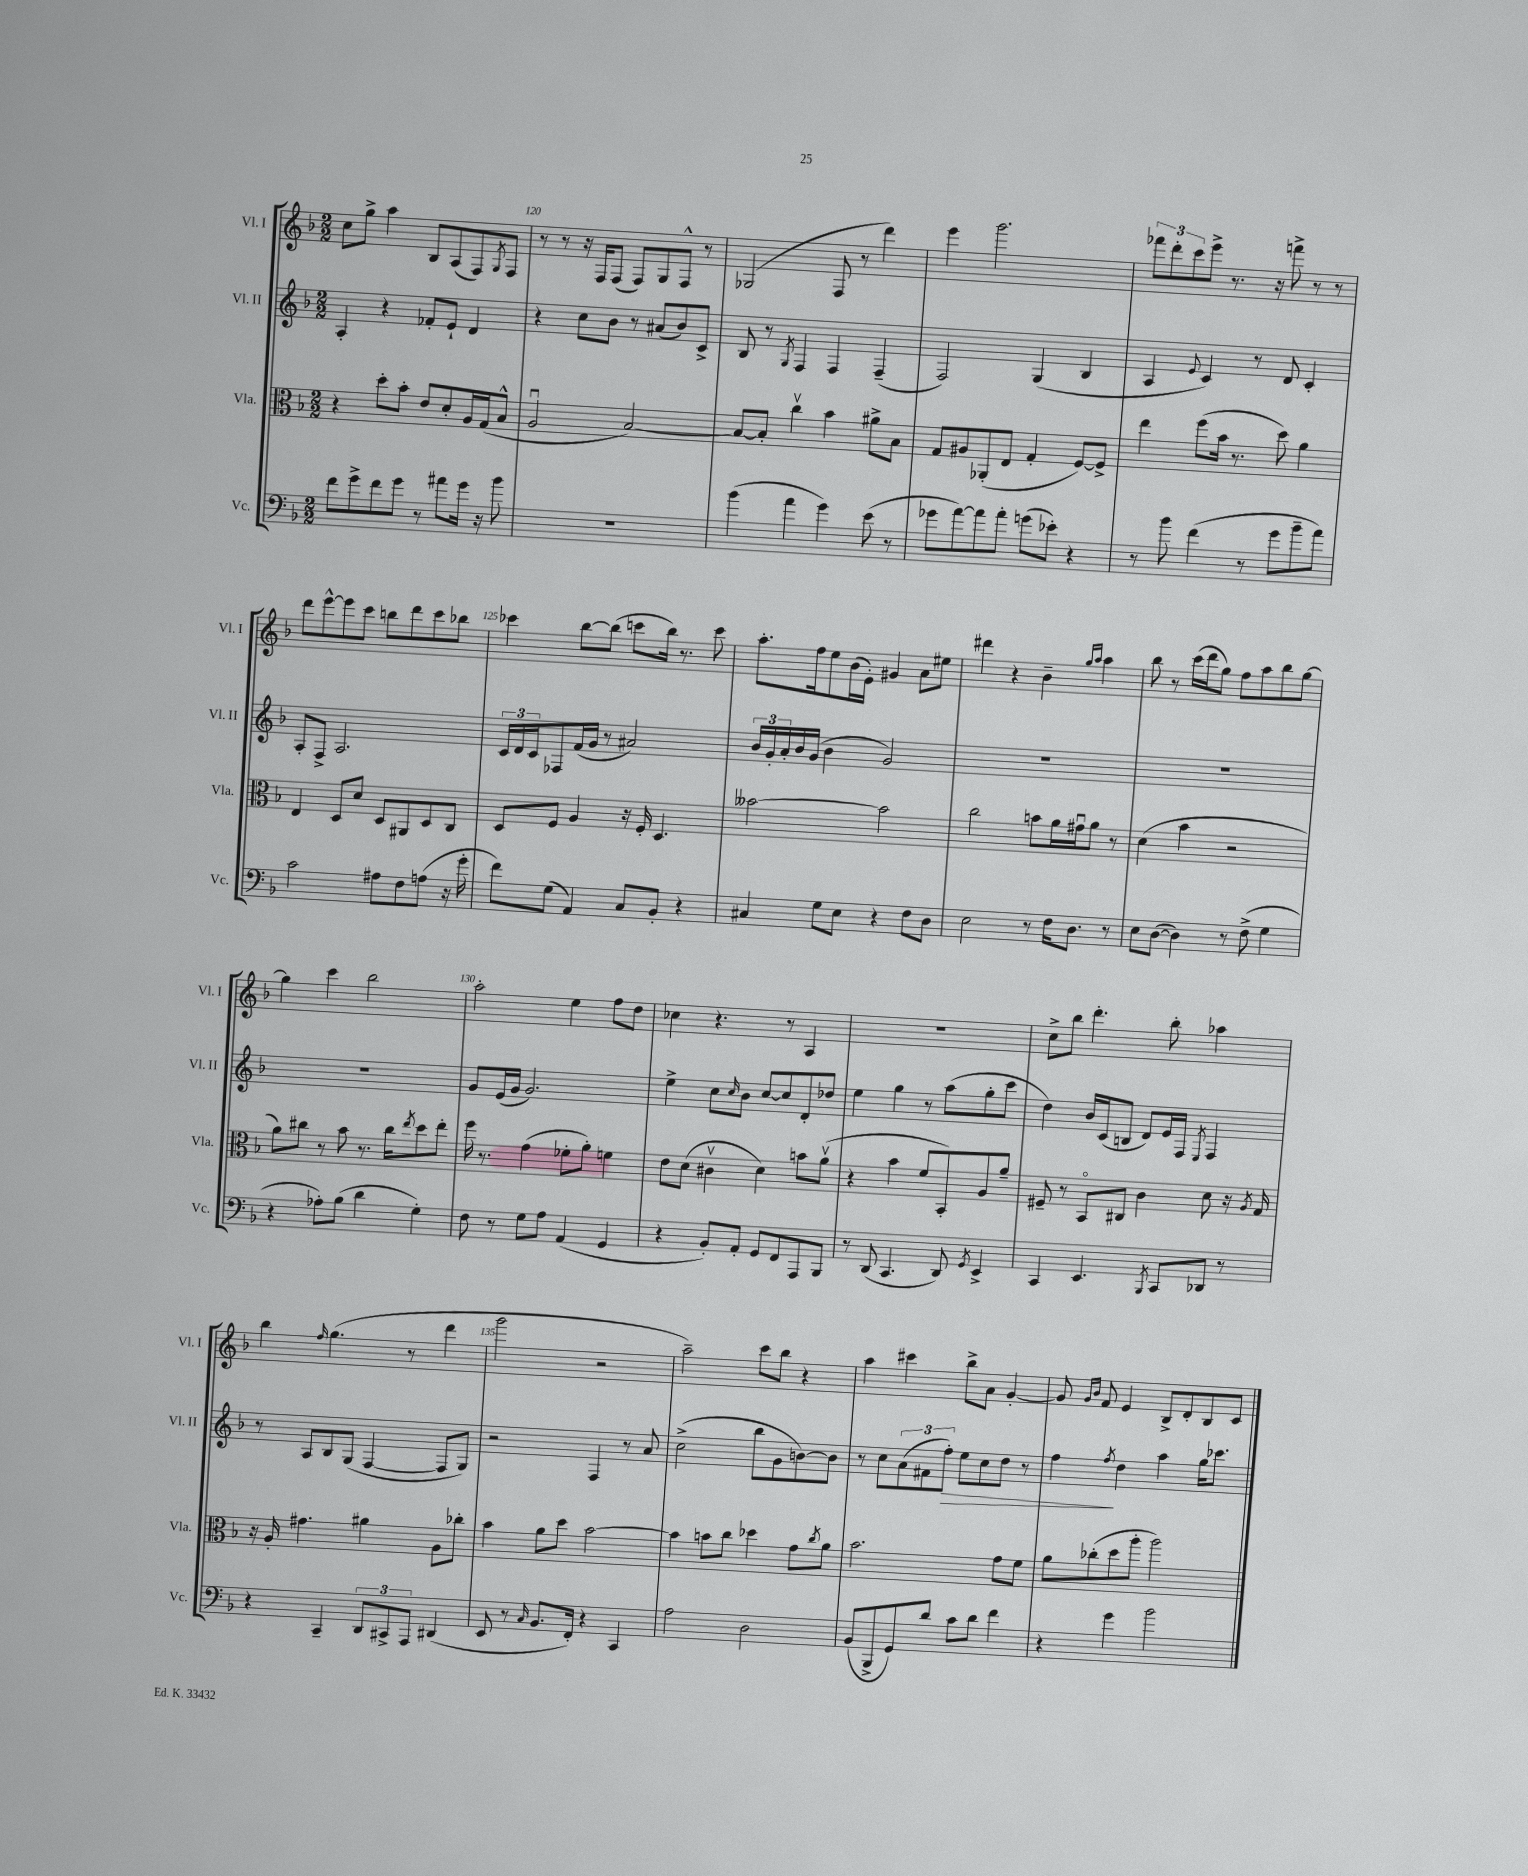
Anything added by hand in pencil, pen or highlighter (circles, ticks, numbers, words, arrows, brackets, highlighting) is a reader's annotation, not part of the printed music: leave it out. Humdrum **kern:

**kern	**kern	**kern	**kern
*staff4	*staff3	*staff2	*staff1
*clefF4	*clefC3	*clefG2	*clefG2
*k[b-]	*k[b-]	*k[b-]	*k[b-]
*M2/2	*M2/2	*M2/2	*M2/2
8f	4r	4A'	8cc
8g^	.	.	8gg^
8f	8dd'	4r	4aa
8g	8b-'	.	.
8r	8e	8f-'	8B-
8a#	8d'	8e`	(8A
16g	16A	4d	8F)
16r	(16G	.	.
.	.	.	8qG
8b-	8B-^^	.	8F
=	=	=	=
1r	2Au	4r	8r
.	.	.	8r
.	.	8cc	16r
.	.	.	16F
.	.	8b-	(8F
.	[2B-)	8r	8F)
.	.	(8a#	8G
.	.	8b-)	8F^^
.	.	8c^	8r
=	=	=	=
(4b-	8B-_	8B-	(2G-
.	8B-']	8r	.
.	.	8qG	.
4a	4ccv	4F	.
4g)	4b-	4F	8F
.	.	.	8r
(8e	8a#^	(4F~	4ddd)
8r	8B-	.	.
=	=	=	=
8g-	8G	2F)	4eee
[8a)	8A#	.	.
8a]	(8AA-'	.	2.ggg
8a'	8E	.	.
(8g	4G'	(4G	.
8e-')	.	.	.
4r	[8F)	4B-	.
.	8F^]	.	.
=	=	=	=
8r	4ee	4A	12fff-
.	.	.	12ddd'
8b-	.	.	.
.	.	.	12ccc
.	.	8qqe	.
(4f	(8ff	4c)	8eee^
.	16b-	.	8.r
.	8.r	.	.
8r	.	8r	.
.	.	.	16r
8g	8dd)	8d	8fff^
8b-~	4a	4c'	8r
8a)	.	.	8r
=	=	=	=
2c	4E	8A'	8ddd
.	.	8F^	[8eee^^
.	8D	2.A	8eee]
.	8d	.	8ccc
8A#	8D	.	8bb
8F	8AA#	.	8ddd
(8A	8D	.	8ccc
16r	8C	.	8bb-
16g'	.	.	.
=	=	=	=
8f)	8D	24c	4ccc-
.	.	24d	.
.	.	24c	.
(8G	8F	8F-	.
4AA)	4A	(16f	[8bb-
.	.	16g	.
.	.	8r	(8bb-]
8C	16r	2a#)	8ccc
.	16F'	.	.
8BB-'	4.D	.	16bb-)
.	.	.	8.r
4r	.	.	.
.	.	.	8ccc
=	=	=	=
4C#	[2b--	24b-	8.aa'
.	.	24g'	.
.	.	24a'	.
.	.	16b-	.
.	.	(16g	16ff
8G	.	4b-	8ee
8E	.	.	(16b-
.	.	.	16e')
4r	2b--]	2g)	4g#
8F	.	.	8a
8D	.	.	8ee#
=	=	=	=
2E	2cc	1r	4ddd#
.	.	.	4r
8r	8b	.	4b-~
16F	16a	.	.
8.D	16g#u	.	.
.	.	.	16qqgg
.	.	.	16qqaa
.	8a	.	4aa
8r	8r	.	.
=	=	=	=
8E	(4d	1r	8bb-
([8D	.	.	8r
4D])	4b-	.	(16ccc
.	.	.	16ddd
.	.	.	8gg)
8r	2r	.	8ff
(8F^	.	.	8aa
4G	.	.	8bb-
.	.	.	[8gg
=	=	=	=
4r	8a)	1r	4gg]
.	8cc#	.	.
8A-')	8r	.	4ccc
(8B-	8b-	.	.
4d	8.r	.	2bb-
.	16cc#	.	.
.	8qee	.	.
4G')	8dd	.	.
.	8ee'	.	.
=	=	=	=
8F	16ff	8g	2aa'
.	8.r	.	.
8r	.	(16e	.
.	.	16g	.
8G	(4g	2.g)	.
8A	.	.	.
(4AA	8f-'	.	4ee
.	8a')	.	.
4GG	4f	.	8ff
.	.	.	8dd
=	=	=	=
4r	8e	4ee^	4cc-
.	(8d	.	.
8BB-')	4c#v	8cc	4.r
.	.	16qqcc	.
8AA'	.	8b-	.
8GG	4d)	[8cc	.
8FF	.	8cc]	8r
8AAA	8b	8d'	4A
8BBB-	(8av	8dd-	.
=	=	=	=
8r	4r	4ee	1r
(8DD	.	.	.
4.CC	4b-	4gg	.
.	8f	8r	.
8DD)	8BB-')	(8aa	.
8qGG	.	.	.
4EE^	8A	8gg'	.
.	8a~	8ccc	.
=	=	=	=
4CC	8F#~	4dd)	8cc^
.	8r	.	8bb-
4.EE	8BB-o	16b-	4.ddd'
.	.	(16c	.
.	8C#	8B	.
.	4c	8d)	.
8qBBB-	.	.	.
8CC	.	16e	8bb-'
.	.	16F	.
.	.	8qE	.
8DD-	8d	4F	4aa-
8r	16r	.	.
.	8qA	.	.
.	16G	.	.
=	=	=	=
4r	16r	8r	4bb-
.	16A'	.	.
.	4.g#	8A	.
.	.	.	16qqff
4CC~	.	8B-	(4.gg
.	.	(8G	.
12DD	4a#	[4F	.
12CC#^	.	.	.
.	.	.	8r
12AAA	.	.	.
(4DD#	8A	8F]	4ddd
.	8cc-'	8G)	.
=	=	=	=
8EE	4b-	2r	2ggg
8r	.	.	.
16qqC	.	.	.
8.BB-	8a	.	.
.	8dd	.	.
16FF')	.	.	.
4r	[2b-	4F	2r
4CC	.	8r	.
.	.	8a	.
=	=	=	=
2A	4b-]	(2cc^	2aa~)
.	8b	.	.
.	8cc	.	.
2D	4dd-	8bb-	8ccc
.	.	8g	8bb-
.	8g	[8b)	4r
.	8qcc	.	.
.	8a	8b]	.
=	=	=	=
(8BB-	2.b-	8r	4aa
8BBB-^	.	8cc	.
8GG)	.	(12a	4ccc#
.	.	12f#	.
8d	.	.	.
.	.	12ff')	.
8c	.	8ee	8bb-^
8d	.	8cc	8a
4f	8g	8dd	[4g'
.	8f	8r	.
=	=	=	=
4r	8a	4ff	8g]
.	.	.	16qqg
.	.	.	16qqb-
.	(8cc-'	.	8f
.	.	8qff	.
4g	8dd	4dd	4e
.	8aa'	.	.
2b-	2aa)	4aa	8B-^
.	.	.	8d'
.	.	16gg	8B-
.	.	8.ccc-	.
.	.	.	8c
==	==	==	==
*-	*-	*-	*-
